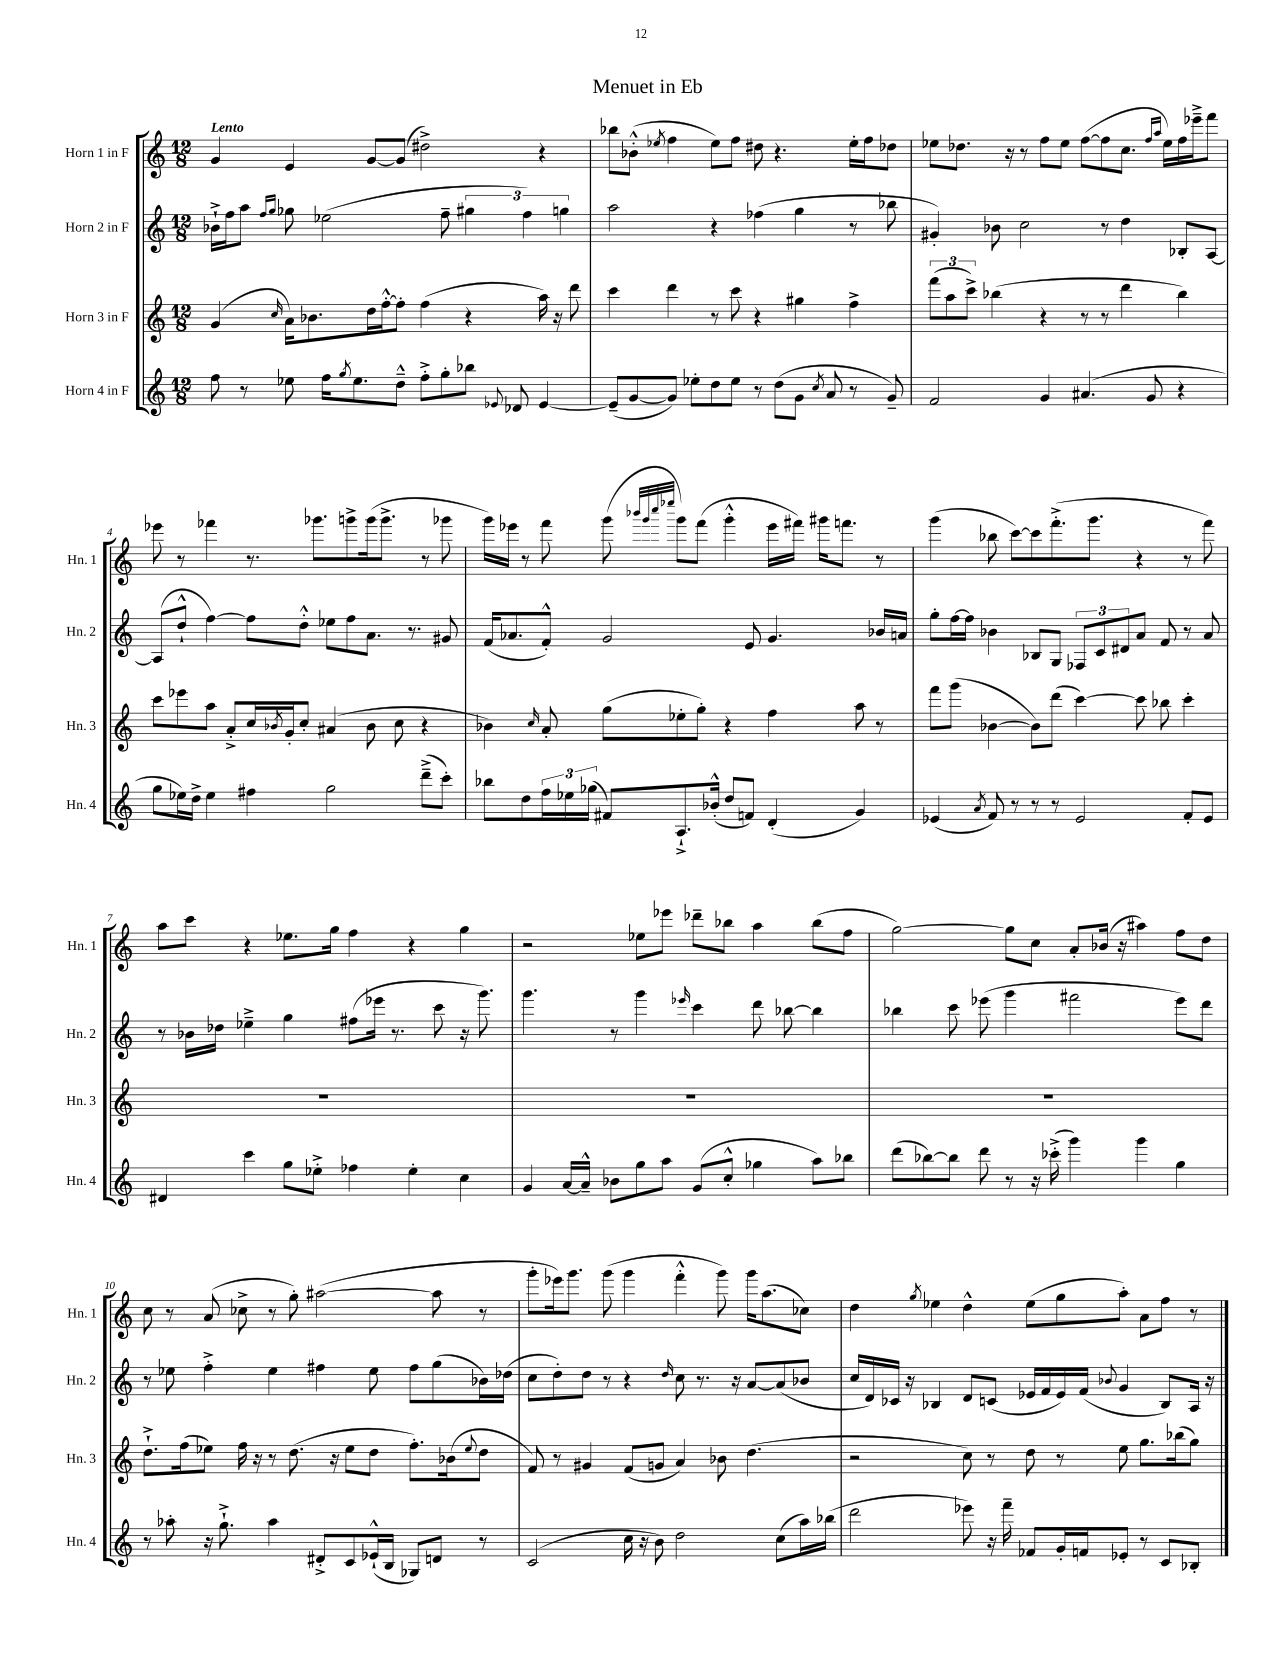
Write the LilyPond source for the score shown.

\header { title = "Menuet in Eb" }
<<
\new StaffGroup <<
\new Staff = "s0" \with { instrumentName = "Horn 1 in F" shortInstrumentName = "Hn. 1" } {
    \clef treble \key c \major \numericTimeSignature \time 12/8 \tempo "Lento"
    g'4 e'4 g'8~ g'8( dis''2->) r4 |
    bes''8 bes'8-.-^( \acciaccatura { ees''8 } f''4 ees''8) f''8 dis''8 r4. ees''16-. f''16 des''8 |
    ees''8 des''8. r16 r8 f''8 ees''8 f''8~( f''8 c''8. \grace { f''16 a''16 } ees''16) f''16 ees'''16---> f'''8 |
    ees'''8 r8 fes'''4 r8. ges'''8. g'''8-> g'''16( g'''8.-> r8 ges'''8 |
    g'''16) ees'''16 r8 f'''8 g'''8( \grace { bes'''32 g'''32 c''''32 ees''''32 } g'''8) f'''8( g'''4-.-^ ees'''16 fis'''16) gis'''16 f'''8. r8 |
    g'''4( bes''8 c'''8~) c'''8 f'''8.-.->( g'''8. r4 r8 f'''8) |
    a''8 c'''8 r4 ees''8. g''16 f''4 r4 g''4 |
    r2 ees''8 ees'''8 des'''8-- bes''8 a''4 bes''8( f''8 |
    g''2~) g''8 c''8 a'8-. bes'16( r16 ais''4) f''8 d''8 |
    c''8 r8 a'8( ces''8-> r8 g''8-.) ais''2~( ais''8 r8 |
    g'''8-. ees'''16) g'''8. g'''8( g'''4 f'''4-.-^ g'''8) g'''16 a''8.( ces''8) |
    d''4 \acciaccatura { g''8 } ees''4 d''4-^ ees''8( g''8 a''8-.) a'8 f''8 r8 \bar "|." |
}
\new Staff = "s1" \with { instrumentName = "Horn 2 in F" shortInstrumentName = "Hn. 2" } {
    \clef treble \key c \major \numericTimeSignature \time 12/8
    bes'16-!-> f''16 a''8 \grace { f''16 g''16 } ges''8 ees''2( f''8-- \tuplet 3/2 { gis''4 f''4) g''4 } |
    a''2 r4 fes''4( g''4 r8 bes''8 |
    gis'4-.) bes'8 c''2 r8 d''4 bes8-. a8~ |
    a8( d''8-!-^ f''4~) f''8 d''8-.-^ ees''8 f''8 a'8. r8. gis'8 |
    f'16( aes'8. f'8-.-^) g'2 e'8 g'4. bes'16 a'16 |
    g''8-. f''16~ f''16 bes'4 bes8 g8 \tuplet 3/2 { fes8 c'8 dis'8 } a'8 f'8 r8 a'8 |
    r8 bes'16 des''16 ees''4---> g''4 fis''8( ees'''16 r8. c'''8 r16 g'''8.) |
    g'''4. r8 g'''4 \grace { ees'''16 } c'''4 d'''8 bes''8~ bes''4 |
    bes''4 c'''8 ees'''8( g'''4 fis'''2 ees'''8) d'''8 |
    r8 ees''8 f''4-.-> ees''4 fis''4 ees''8 fis''8 g''8( bes'16) des''16( |
    c''8 d''8-.) d''8 r8 r4 \grace { d''16 } c''8 r8. r16 a'8~ a'8( bes'8 |
    c''16 d'16) ces'16 r16 bes4 d'8 c'8( ees'16 f'16 ees'16) f'16( \appoggiatura { bes'8 } g'4 bes8) a16 r16 \bar "|." |
}
\new Staff = "s2" \with { instrumentName = "Horn 3 in F" shortInstrumentName = "Hn. 3" } {
    \clef treble \key c \major \numericTimeSignature \time 12/8
    g'4( \grace { c''16 } a'16) bes'8. d''16 f''16~-.-^ f''8-. f''4( r4 a''16) r16 d'''8 |
    c'''4 d'''4 r8 c'''8 r4 gis''4 f''4-> |
    \tuplet 3/2 { f'''8( a''8 c'''8->) } bes''4( r4 r8 r8 d'''4 bes''4) |
    c'''8 ees'''8 a''8 a'8-.-> c''16 \acciaccatura { bes'8 } g'16-. c''8-. ais'4( bes'8 c''8 r4 |
    bes'4) \grace { c''16 } a'8-. g''8( ees''8-. g''8-.) r4 f''4 a''8 r8 |
    f'''8 g'''8( bes'4~ bes'8) d'''8( c'''4~) c'''8 bes''8 c'''4-. |
    R1. |
    R1. |
    R1. |
    d''8.-!-> f''16( ees''8) f''16 r16 r8 d''8.( r16 ees''8 d''8 f''8.-.) bes'16( \appoggiatura { ees''8 } d''8 |
    f'8) r8 gis'4 f'8( g'8 a'4) bes'8 d''4.( |
    r2 c''8) r8 d''8 r8 e''8 g''8. bes''16( g''8) \bar "|." |
}
\new Staff = "s3" \with { instrumentName = "Horn 4 in F" shortInstrumentName = "Hn. 4" } {
    \clef treble \key c \major \numericTimeSignature \time 12/8
    f''8 r8 ees''8 f''16 \acciaccatura { g''8 } ees''8. d''8---^ f''8-.-> g''8-. bes''8 \appoggiatura { ees'8 } des'8 ees'4~ |
    ees'8--( g'8~ g'8) ees''8-. d''8 ees''8 r8 d''8( g'8 \acciaccatura { c''8 } a'8 r8 g'8--) |
    f'2 g'4 ais'4.( g'8 r4 |
    g''8 ees''16) d''16-> ees''4 fis''4 g''2 d'''8--->( c'''8-.) |
    bes''8 d''8 \tuplet 3/2 { f''16 ees''16 ges''16( } fis'8) a8.-!-> bes'16-.-^( d''8 f'8) d'4-.( g'4) |
    ees'4( \acciaccatura { a'8 } f'8) r8 r8 r8 ees'2 f'8-. ees'8 |
    dis'4 c'''4 g''8 ees''8-.-> fes''4 ees''4-. c''4 |
    g'4 a'16~ a'16---^ bes'8 g''8 a''8 g'8( c''8-.-^ ges''4 a''8) bes''8 |
    d'''8( bes''8~) bes''8 d'''8 r8 r16 ces'''16-.->( g'''4) g'''4 g''4 |
    r8 aes''8-. r16 g''8.-!-> aes''4 dis'8-.-> c'8 ees'16-!-^( b16 ges8) d'8 r8 |
    c'2( c''16 r16 b'8) d''2 c''8( a''16) bes''16( |
    d'''2 ees'''8) r16 f'''16-- fes'8 g'16-. f'16 ees'8-. r8 c'8 bes8-. \bar "|." |
}
>>
>>
